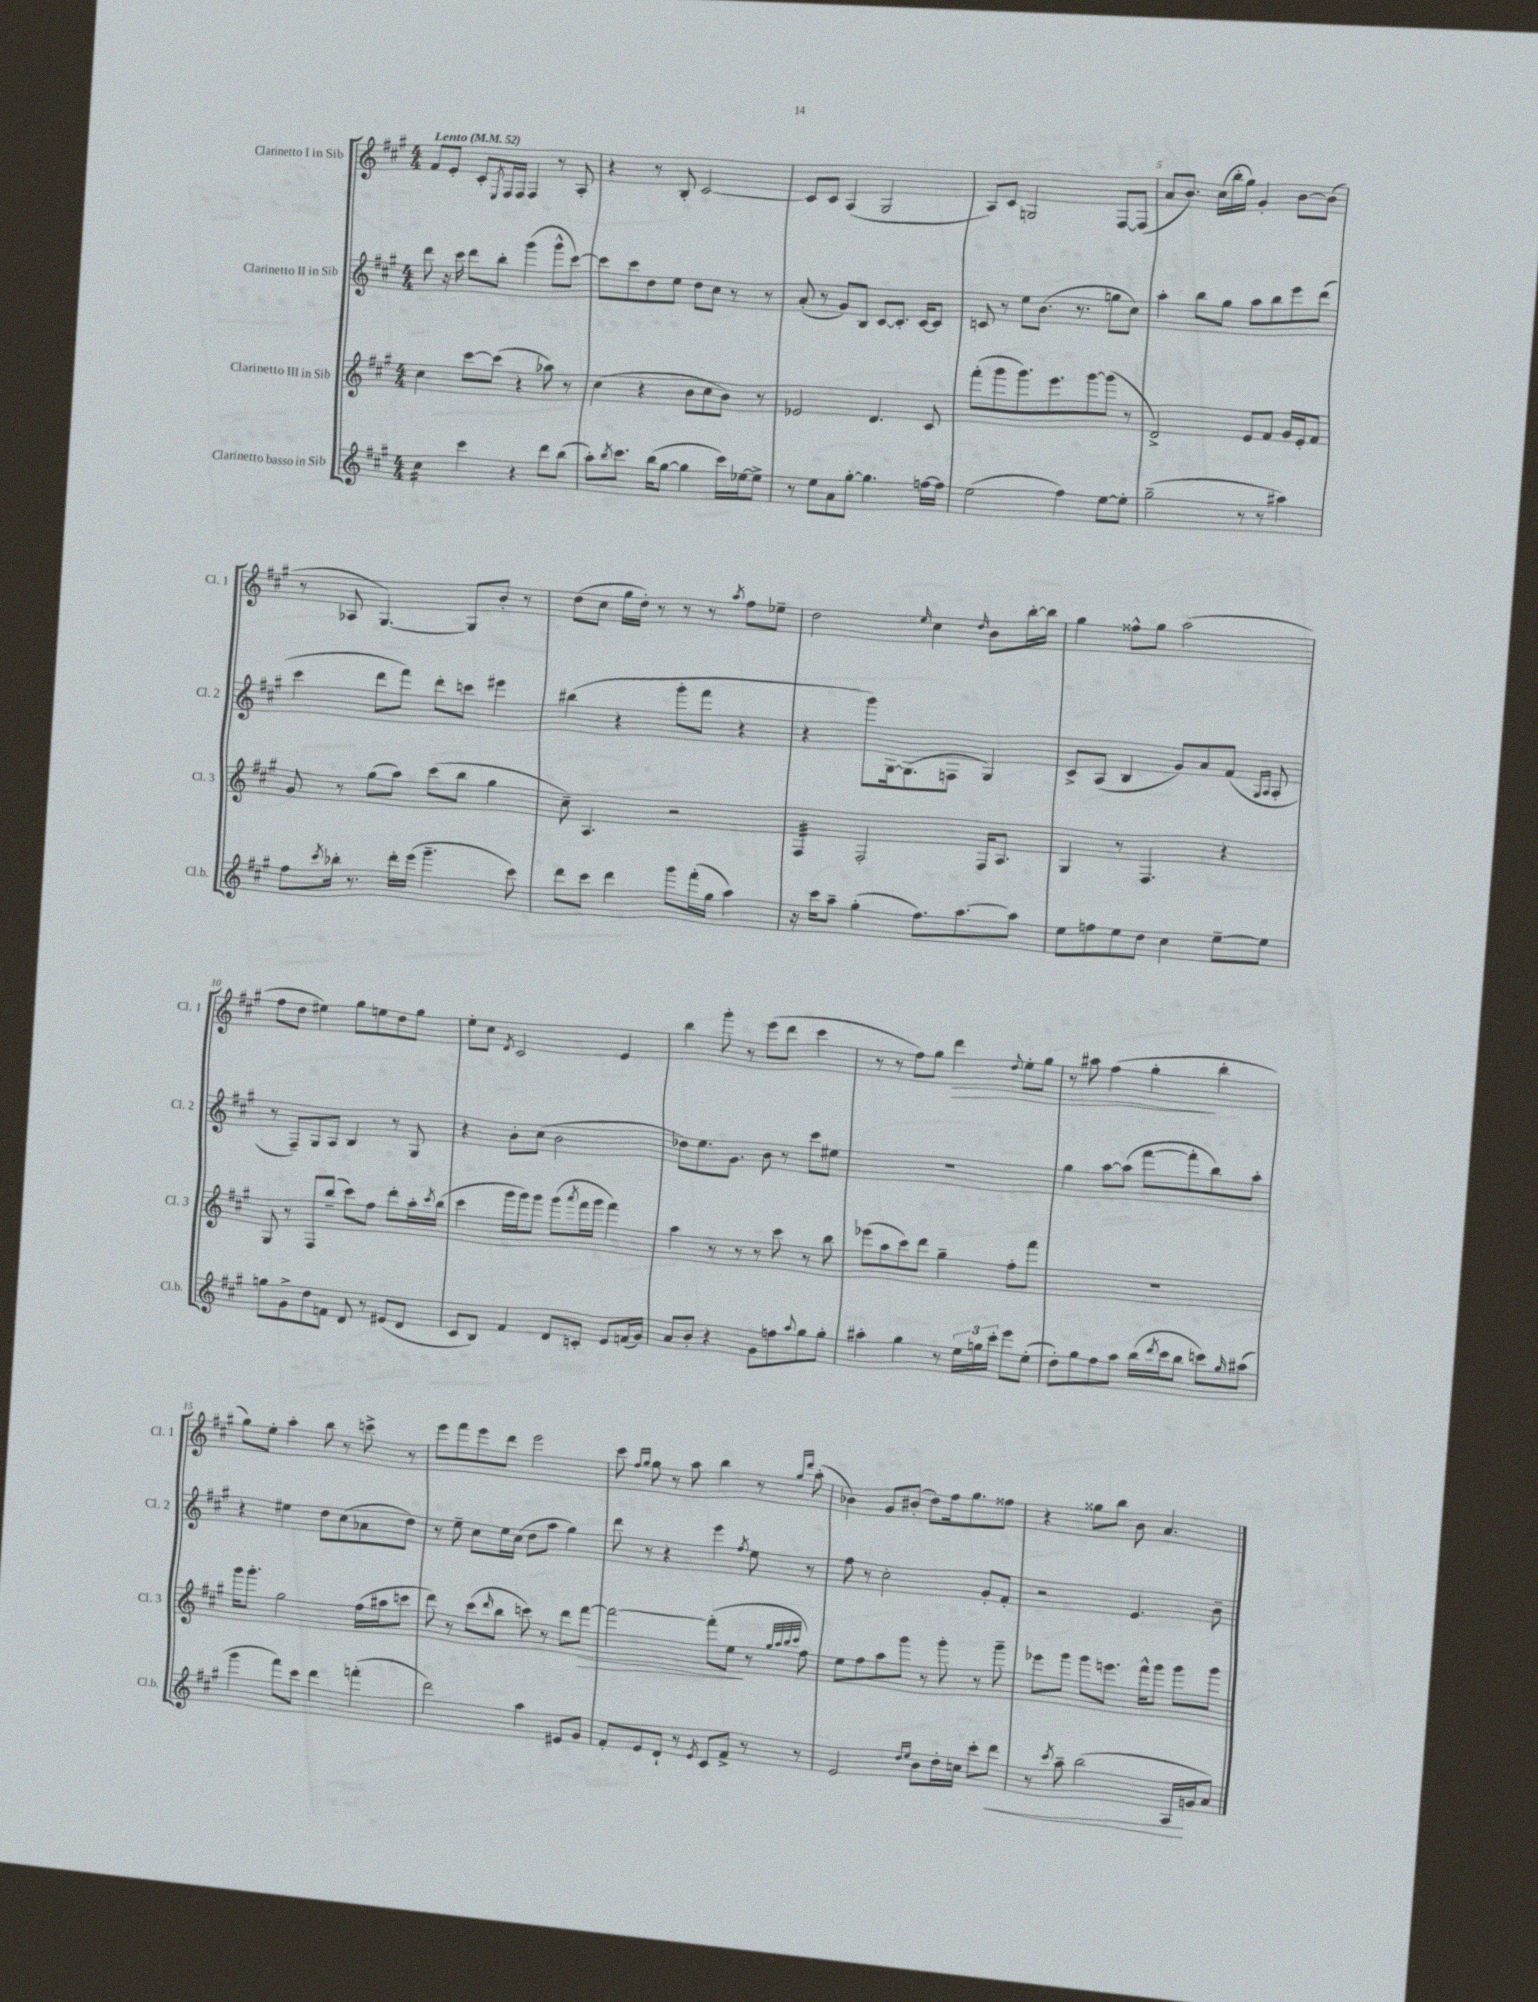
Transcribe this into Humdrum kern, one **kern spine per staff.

**kern	**dynam	**kern	**dynam	**kern	**kern	**dynam
*part4	*part4	*part3	*part3	*part2	*part1	*part1
*staff4	*staff4	*staff3	*staff3	*staff2	*staff1	*staff1
*I"Clarinetto basso in Sib	*	*I"Clarinetto III in Sib	*	*I"Clarinetto II in Sib	*I"Clarinetto I in Sib	*
*I'Cl.b.	*	*I'Cl. 3	*	*I'Cl. 2	*I'Cl. 1	*
*clefG2	*	*clefG2	*	*clefG2	*clefG2	*
*k[f#c#g#]	*	*k[f#c#g#]	*	*k[f#c#g#]	*k[f#c#g#]	*
*M4/4	*	*M4/4	*	*M4/4	*M4/4	*
*MM52	*	*MM52	*	*MM52	*MM52	*
=1	=1	=1	=1	=1	=1	=1
!	!	!	!	!	!LO:TX:a:B:t=Lento	!
*tremolo	*	*	*	*	*	*
16cc#\LL	.	4cc#\	.	8ddd\	8f#/L	.
16cc#\	.	.	.	.	.	.
16cc#\	.	.	.	16r	8e'/J	.
16cc#\JJ	.	.	.	16ccc#\	.	.
*Xtremolo	*	*	*	*	*	*
4ccc#\	.	[8ccc#\L	.	8ddd\L	8c#'/L	.
.	.	.	.	.	8qE/	.
.	.	(8ccc#\J]	.	8bb'\J	16F#/L	.
.	.	.	.	.	16F#/JJ	.
4r	.	4r	.	(4ggg#\	4F#/	.
8ddd\L	.	8aa-X\)	.	8ggg#^^\L	8r	.
(8bb\J	.	8r	.	[8ccc#\J)	8A'/	.
=2	=2	=2	=2	=2	=2	=2
8aa'\L)	.	(4cc#\	.	8ccc#\L]	4r	.
8qbb/	.	.	.	.	.	.
8.ccc#\J	.	.	.	8ccc#\	.	.
.	.	4r	.	8dd\	8r	.
(16bb\KL	.	.	.	.	.	.
[8gg#\J	.	.	.	8ee\J	8B'/	.
4gg#\]	.	8b\L	.	8dd\L	[2c#/	.
.	.	8cc#\	.	8cc#\J	.	.
16ccc#\LL)	.	8b\J)	.	8r	.	.
[16ee-X\J	.	.	.	.	.	.
8ee-^\J]	.	8r	.	8r	.	.
=3	=3	=3	=3	=3	=3	=3
8r	.	2e-X/	.	(8a'/	8c#/L]	.
8ee\L	.	.	.	8r	8c#/J	.
8a\	.	.	.	8g#/L)	(4A/	.
[8gg#'\J	.	.	.	8B/J	.	.
4.gg#\]	.	4.d/	.	[8c#/L	2G#/	.
.	.	.	.	8.c#'/J]	.	.
.	.	.	.	[16c#/KL	.	.
[16ffn\LL	.	8c#/	.	8c#/J]	.	.
16ff\JJ]	.	.	.	.	.	.
=4	=4	=4	=4	=4	=4	=4
(2ee\	.	(8fff#'\L	.	8cn/	8A/L)	.
.	.	8ggg#\	.	8r	8c#/J	.
.	.	8.ggg#\)	.	8ee\L	2Gn/	.
.	.	.	.	(8.b\J	.	.
.	.	8.eee\	.	.	.	.
4ff#\)	.	.	.	.	.	.
.	.	.	.	8.r	.	.
.	.	[8ggg#\	.	.	.	.
[8ee\L	.	(8ggg#\J]	.	8ggn\L	[8F#/L	.
8ee'\J]	.	8r	.	8cc#\J)	(8F#/J]	.
=5	=5	=5	=5	=5	=5	=5
(2gg#~\	.	2d^/)	.	4aa'\	8a/L	.
.	.	.	.	.	8.b/J)	.
.	.	.	.	8bb\L	.	.
.	.	.	.	.	(16cc#\LL	.
.	.	.	.	8gg#\J	16bb'\	.
.	.	.	.	.	16gg#\JJ)	.
8r	.	8e/L	.	8aa\L	4g#'/	.
8r	.	8f#/J	.	8bb\	.	.
4aa#X\)	.	16g#/LL	.	8eee\	[8b\L	.
.	.	16e'/J	.	.	.	.
.	.	8f#/J	.	(8ddd\J	(8b\J]	.
!!LO:LB:g=z
=6	=6	=6	=6	=6	=6	=6
8ff#\L	.	8g#/	.	4ccc#\	8r	.
8qccc#/	.	.	.	.	.	.
16bb-X'\Jk	.	8r	.	.	8A-X/	.
8.r	.	.	.	.	.	.
.	.	(8gg#\L	.	8ddd\L	[4.G#/)	.
16ddd'\LL	.	8aa\J)	.	8fff#\J)	.	.
(16eee\JJ	.	.	.	.	.	.
4.ggg#~\	.	(8ccc#\L	.	8ddd'\L	.	.
.	.	8bb\J	.	8cccn\J	8G#/L]	.
.	.	4gg#\	.	4eee#X\	8b'/J	.
8ccc#\)	.	.	.	.	8r	.
=7	=7	=7	=7	=7	=7	=7
8ddd\L	.	8cc#~\)	.	(4bb#X\	(8dd\L	.
8ccc#\J	.	4.A/	.	.	8cc#\J	.
4ddd\	.	.	.	4r	16gg#\LL	.
.	.	.	.	.	16dd'\JJ)	.
.	.	.	.	.	8r	.
8ggg#\L	.	2r	.	8ggg#'\L	8r	.
(16fff#'\L	.	.	.	8fff#\J	8r	.
16gg#\JJ	.	.	.	.	.	.
.	.	.	.	.	8qaa/	.
4aa\)	.	.	.	4r	8ff#\L	.
.	.	.	.	.	8ee-X~\J	.
=8	=8	=8	=8	=8	=8	=8
*	*	*tremolo	*	*	*	*
16r	.	32F#/LLL	.	4r	2dd\	.
.	.	32F#/	.	.	.	.
16ccc#\KL	.	32F#/	.	.	.	.
.	.	32F#/	.	.	.	.
8aa~\J	.	32F#/	.	.	.	.
.	.	32F#/	.	.	.	.
.	.	32F#/	.	.	.	.
.	.	32F#/JJJ	.	.	.	.
*	*	*Xtremolo	*	*	*	*
(4gg#'\	.	2F#'/	.	8ggg#\L)	.	.
.	.	.	.	[16G#\k	.	.
.	.	.	.	(8.G#\]	.	.
.	.	.	.	.	16qqee/	.
8.ff#\L)	.	.	.	.	4cc#\	.
.	.	.	.	8Fn\J	.	.
[8.aa\	.	.	.	.	.	.
.	.	.	.	.	16qqdd/	.
.	.	16F#/KL	.	4G#/)	8b\L	.
.	.	8.A/J	.	.	.	.
8aa\J]	.	.	.	.	[16bb'\L	.
.	.	.	.	.	16bb\JJ]	.
=9	=9	=9	=9	=9	=9	=9
8ee\L	.	4G#/	.	8c#^/L	4gg#\	.
8ffn\	.	.	.	(8A/J	.	.
8ee\	.	8r	.	4B/	8ff##X^^\L	.
8dd\J	.	4.F#/	.	.	8gg#\J	.
4cc#\	.	.	.	8g#/L)	(2aa\	.
.	.	.	.	8a/	.	.
[8ee~\L	.	4r	.	(8f#/J	.	.
.	.	.	.	16qqG#/LL	.	.
.	.	.	.	16qqA/JJ	.	.
8ee\J]	.	.	.	8A'/	.	.
!!LO:LB:g=z
=10	=10	=10	=10	=10	=10	=10
8ggn\L	.	8G#/	.	8r	8ff#\L	.
8g#^\	.	8r	.	8F#~/L)	8dd\J	.
8dd\	.	8F#/L	.	8G#/	4ee#X\)	.
8fn\J	.	(8bb~/J	.	8A/J	.	.
8d/	.	8ccc#\L)	.	4B/	8gg#\L	.
8r	.	8ff#\J	.	.	8een\	.
(8e#X/L	.	8ddd'\L	.	8r	8dd\	.
8d/J	.	16aa'\L	.	8G#/	8gg#\J	.
.	.	8qccc#/	.	.	.	.
.	.	(16bb\JJ	.	.	.	.
=11	=11	=11	=11	=11	=11	=11
8c#/L	.	4ccc#\	.	4r	8ee'\L	.
8B/J)	.	.	.	.	8cc#\J	.
.	.	.	.	.	8qd/	.
4f#/	.	16ggg#\LL	.	8b'\L	2c#/	.
.	.	16ggg#\J)	.	.	.	.
.	.	8ggg#\J	.	(8cc#\J	.	.
8d/L	.	(8ggg#\L	.	2b\	.	.
.	.	8qaaa/	.	.	.	.
8cn'/J	.	16fff#\L	.	.	.	.
.	.	16ggg#\JJ	.	.	.	.
8e/L	.	4fff#\)	.	.	4e/	.
(16fn/L	.	.	.	.	.	.
16g#/JJ)	.	.	.	.	.	.
=12	=12	=12	=12	=12	=12	=12
8a/L	.	4aa\	.	8dd-X\L)	4bb\	.
8b'/J	.	.	.	8.ee\	.	.
4r	.	8r	.	.	8ggg#'\	.
.	.	.	.	8.g#\J	.	.
.	.	8r	.	.	8r	.
8g#\L	.	8r	.	8b\	(8eee\L	.
8ffn\	.	8ccc#\	.	8r	8ddd\J	.
8qqaa/	.	.	.	.	.	.
8gg#\	.	8r	.	8ccc#\L	4ccc#\	.
8gg#'\J	.	8bb\	.	8ee#X\J	.	.
=13	=13	=13	=13	=13	=13	=13
4aa#X'\	.	(8eee-X\L	.	1r	8r	.
.	.	8aa\	.	.	8r	.
4gg#\	.	8ccc#\)	.	.	8ff#\L)	.
.	.	8ddd\J	.	.	8gg#\J	.
!	!	!	!	!	!	!LO:HP:b
8r	.	4gg#~\	.	.	4ddd\	>
24ee\LL	.	.	.	.	.	.
24ggn\	.	.	.	.	.	.
24ccc#'\JJ	.	.	.	.	.	.
.	.	.	.	.	8qqdd/	.
8eee\L	.	8ff#'\L	.	.	8ee'\L	.
(8ee'\J	.	8fff#\J	.	.	8gg#\J	.
=14	=14	=14	=14	=14	=14	=14
8dd'\L)	.	1r	.	4gg#\	8r	.
8gg#\	.	.	.	.	8aa#X\	.
8ff#\	.	.	.	[8aa\L	(4ff#\	.
8aa\J	.	.	.	(8aa\J]	.	.
(16bb\LL	.	.	.	[8fff#\L	4gg#'\	.
8qddd/	.	.	.	.	.	.
16ccc#\J	.	.	.	.	.	.
8bb\J	.	.	.	8fff#'\]	.	.
8cccn\L)	.	.	.	8bb\)	4bb'\	]
16qqgg#/	.	.	.	.	.	.
(8aa#X\J	.	.	.	8aa'\J	.	.
!!LO:LB:g=z
=15	=15	=15	=15	=15	=15	=15
4ggg#\	.	16ggg#\KL	.	4r	8gg#\L)	.
.	.	8.ggg#'\J	.	.	.	.
.	.	.	.	.	8ee'\J	.
8fff#\L)	.	2gg#\	.	4ee#X\	4aa'\	.
8ccc#\J	.	.	.	.	.	.
4ddd\	.	.	.	8dd\L	8bb\	.
.	.	.	.	(8cc#\	8r	.
(4fffn'\	.	(16ff#\LL	.	8a-X\	8cccn^\	.
.	.	16aa#X\J	.	.	.	.
.	.	8cccn\J	.	8dd\J)	8r	.
=16	=16	=16	=16	=16	=16	=16
2ddd\)	.	8ddd\)	.	8r	8eee\L	.
.	.	8r	.	8ee~\	8fff#\	.
.	.	(8ccc#\L	.	8cc#\L	8eee\	.
.	.	16qqddd/	.	.	.	.
.	.	8bb\J	.	16ee\L	8ddd\J	.
.	.	.	.	(16cc#\JJ	.	.
4aa\	.	8cccn\)	.	8dd\L	2eee\	.
.	.	8r	.	8aa\J	.	.
8e#X/L	.	8ddd\L	.	4gg#\)	.	.
!	!	!	!LO:HP:b	!	!	!
8g#/J	.	[8fff#\J	>	.	.	.
=17	=17	=17	=17	=17	=17	=17
8f#'/L	.	2fff#\_	.	8ddd\	8ccc#\	.
.	.	.	.	.	16qqff#/LL	.
.	.	.	.	.	16qqgg#/JJ	.
8e/	.	.	.	8r	8gg#\	.
8d`/J	.	.	.	4r	8r	.
8r	.	.	.	.	8aa\	.
8qe/	.	.	.	.	.	.
8c#/L	.	(8fff#'\L]	.	4eee\	4bb\	.
8f#^/J	.	8ee\J	.	.	.	.
.	.	.	.	8qff#/	.	.
8r	.	8r	]	8ee\	8r	.
.	.	32qqgg#/LLL	.	.	.	.
.	.	32qqaa/	.	.	.	.
.	.	32qqbb/	.	.	16qqgg#/LL	.
.	.	32qqccc#/JJJ	.	.	16qqddd/JJ	.
8r	.	8ff#\)	.	8r	(8aa'\	.
=18	=18	=18	=18	=18	=18	=18
2e/	.	8ee\L	.	8ff#\	4b-X\)	.
.	.	8ff#\	.	8r	.	.
.	.	8aa\	.	2cc#'\	8g#/L	.
.	.	8ggg#\J	.	.	(8b#X'/J	.
16qqdd/LL	.	.	.	.	.	.
16qqee/JJ	.	.	.	.	.	.
8b\L	.	8r	.	.	8dd\L)	.
16dd'\L	.	8ggg#'\	.	.	16ff#\k	.
16ccn\JJ	.	.	.	.	8.gg#\	.
8ccc#'\L	.	8r	.	8g#'/L	.	.
!	!LO:HP:b	!	!	!	!	!
8ddd\J	<	8ggg#~\	.	8f#'/J	8ff##X\J	.
=19	=19	=19	=19	=19	=19	=19
8r	.	8eee-X\L	.	2r	4r	.
8qccc#/	.	.	.	.	.	.
8aa~\	.	8ggg#\J	.	.	.	.
(2bb\	.	8ggg#\L	.	.	8gg##X\L	.
.	.	8.eeen\J	.	.	8bb\J	.
.	.	.	.	4.e/	8b\	.
.	.	16fff#^^\KL	.	.	.	.
.	.	8ggg#\J	.	.	4.a/	.
16A/LL	.	8ggg#\L	.	.	.	.
16gn/J	[	.	.	.	.	.
8a/J)	.	8ggg#\J	.	8b~\	.	.
==	==	==	==	==	==	==
*-	*-	*-	*-	*-	*-	*-
